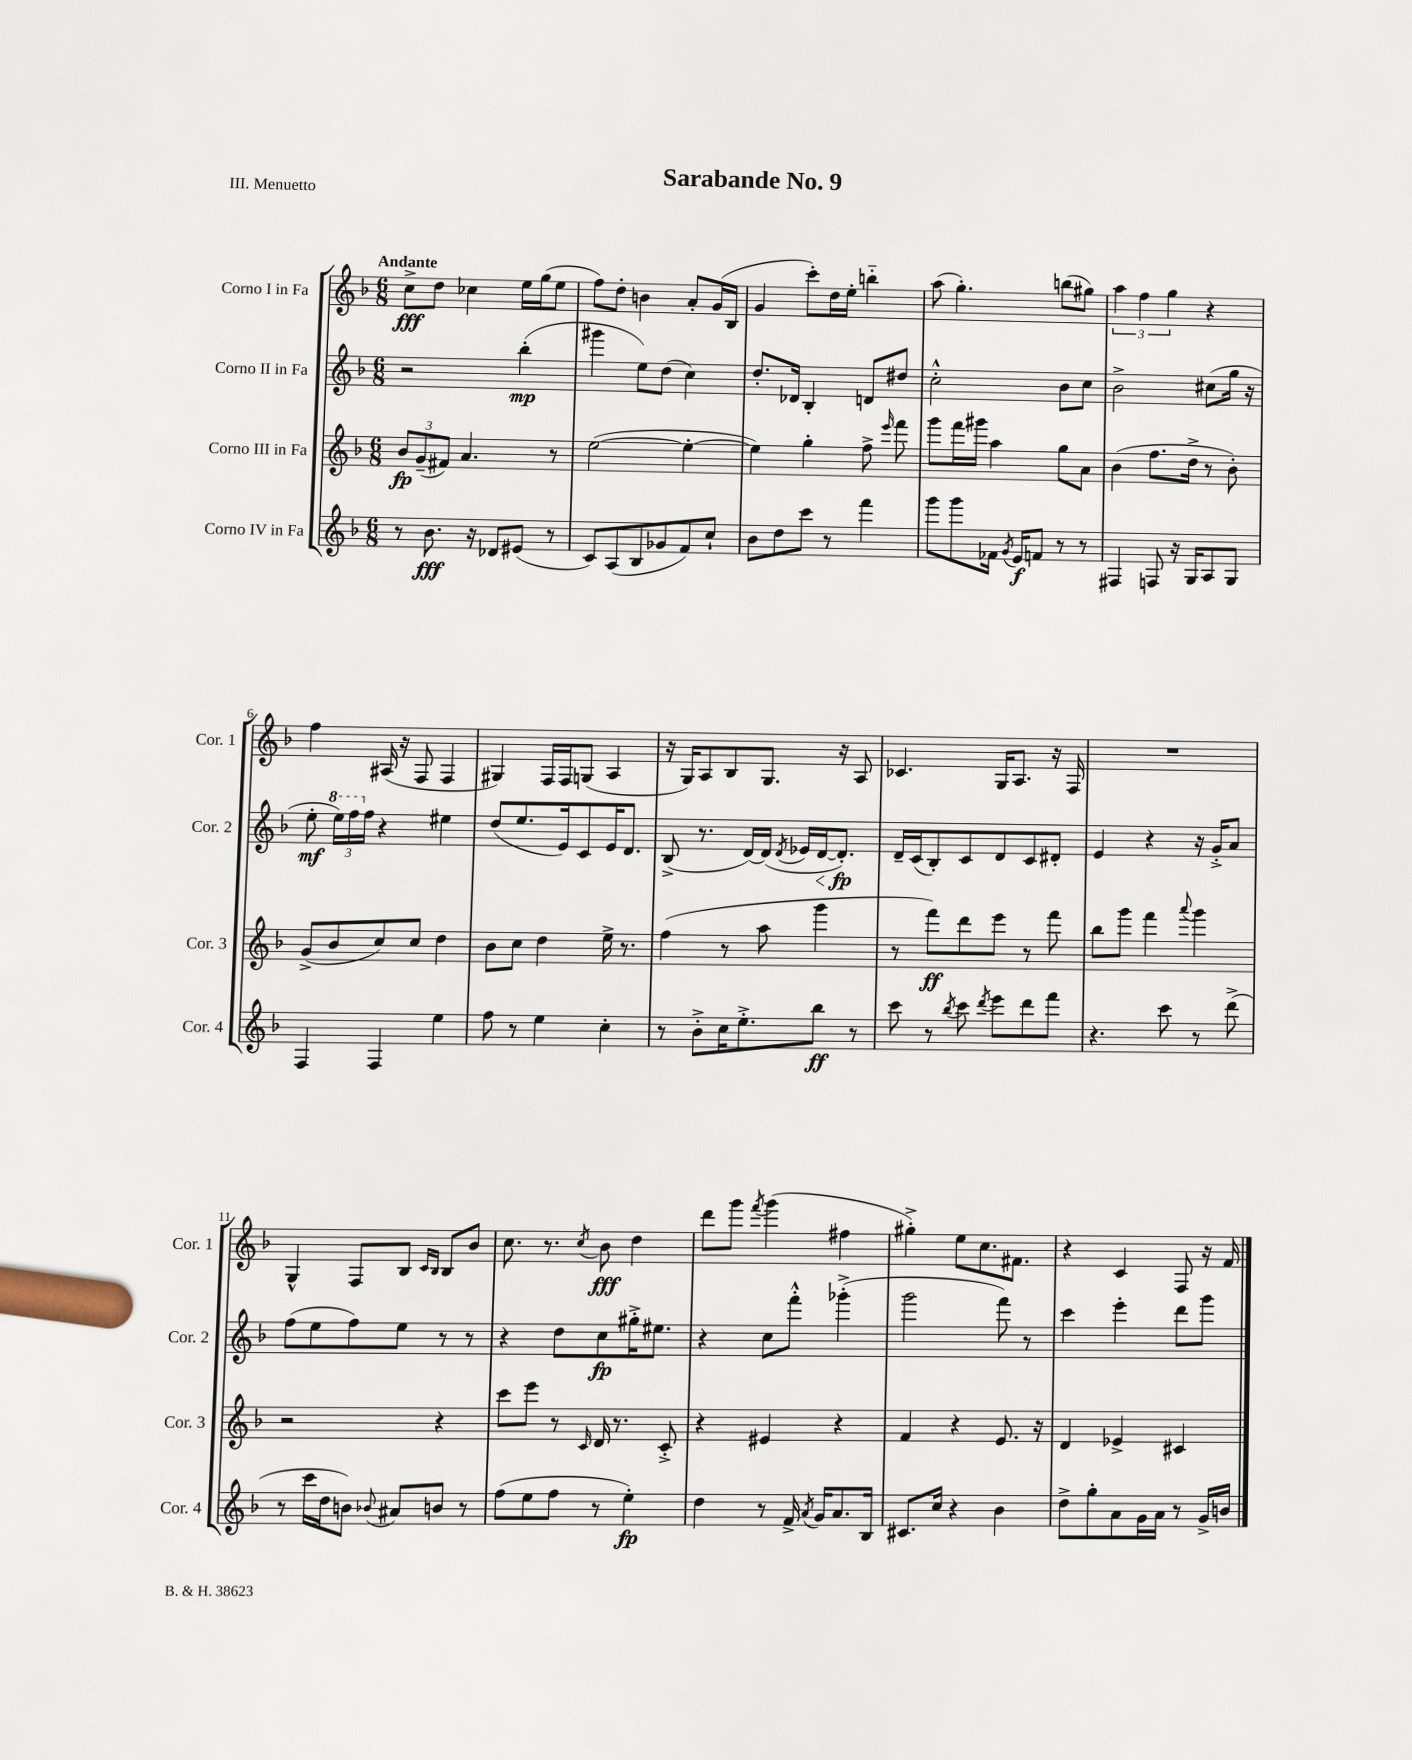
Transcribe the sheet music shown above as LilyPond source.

\header { title = "Sarabande No. 9" piece = "III. Menuetto" }
<<
\new StaffGroup <<
\new Staff = "s0" \with { instrumentName = "Corno I in Fa" shortInstrumentName = "Cor. 1" } {
    \clef treble \key f \major \numericTimeSignature \time 6/8 \tempo "Andante"
    \autoBeamOff c''8[->\fff d''8] ces''4 e''16[ g''16( e''8] |
    f''8[) d''8]-. b'4 a'8[-. g'16( bes16] |
    g'4 c'''8[-.) d''16 e''16]-. b''4-_ |
    a''8( g''4.-.) b''8[( gis''8]) |
    \tuplet 3/2 { a''4 f''4 g''4 } r4 |
    f''4 ais16( r16 f8 f4 |
    gis4) f16[ f16 g8]( a4 |
    r16 g16[) a8 bes8 g8.] r16 a8 |
    ces'4. g16[ a8.] r16 f16 |
    R2. |
    g4-^ f8[ bes8] \grace { c'16[ bes16] } bes8[ bes'8] |
    c''8. r8. \acciaccatura { c''8 } bes'8\fff d''4 |
    d'''8[ g'''8] \acciaccatura { f'''8 } g'''4( fis''4 |
    gis''4-.->) e''8[ c''8. fis'8.] |
    r4 c'4 f8 r16 f'16 \bar "|." |
}
\new Staff = "s1" \with { instrumentName = "Corno II in Fa" shortInstrumentName = "Cor. 2" } {
    \clef treble \key f \major \numericTimeSignature \time 6/8
    \autoBeamOff r2 bes''4-.\mp( |
    gis'''4 e''8[) d''8]( c''4) |
    d''8.[-. des'16] bes4-. d'8[ dis''8] |
    c''2-.-^ bes'8[ c''8] |
    bes'2-> cis''8[( g''16] r16 |
    e''8-.\mf \tuplet 3/2 { \ottava #1 e'''16[) f'''16 \ottava #0 f''16] } r4 eis''4 |
    d''8[( e''8. e'16) c'8 e'16 d'8.] |
    bes8->( r8. d'16[~) d'16]( \acciaccatura { d'8 } ees'16[ d'16~\< d'8.]-.\fp\!) |
    d'16[-- c'16( bes8-.) c'8 d'8 c'8 dis'8]-. |
    e'4 r4 r16 g'16[-.-> a'8] |
    f''8[( e''8 f''8) e''8] r8 r8 |
    r4 d''8[ c''8\fp gis''16-.-> eis''8.] |
    r4 c''8[ f'''8]-.-^ ges'''4-.->( |
    g'''2 f'''8) r8 |
    c'''4 e'''4-. d'''8[ g'''8] \bar "|." |
}
\new Staff = "s2" \with { instrumentName = "Corno III in Fa" shortInstrumentName = "Cor. 3" } {
    \clef treble \key f \major \numericTimeSignature \time 6/8
    \autoBeamOff \tuplet 3/2 { bes'8[\fp g'8--( fis'8]) } a'4. r8 |
    e''2~( e''4~-. |
    e''4) g''4-. f''8-> \grace { e'''16 } f'''8 |
    g'''8[ f'''16 gis'''16] a''4 g''8[ a'8] |
    bes'4( f''8.[ d''16]-> r8 bes'8-.) |
    g'8[->( bes'8 c''8) c''8] d''4 |
    bes'8[ c''8] d''4 e''16-> r8. |
    f''4( r8 a''8 g'''4 |
    r8 f'''8[\ff) d'''8 e'''8] r8 f'''8 |
    bes''8[ g'''8] f'''4 \appoggiatura { a'''8 } g'''4 |
    r2 r4 |
    c'''8[ e'''8] r8 \grace { c'16 } d'16 r8. c'8-.-> |
    r4 eis'4 r4 |
    f'4 r4 e'8. r16 |
    d'4 ees'4-> cis'4 \bar "|." |
}
\new Staff = "s3" \with { instrumentName = "Corno IV in Fa" shortInstrumentName = "Cor. 4" } {
    \clef treble \key f \major \numericTimeSignature \time 6/8
    \autoBeamOff r8 bes'8.\fff r16 des'8[ eis'8]( r8 |
    c'8[) a8( bes8 ges'8 f'8) c''8]-! |
    bes'8[ d''8 c'''8] r8 f'''4 |
    g'''8[ g'''8 fes'16] \acciaccatura { g'8 } e'16[\f f'8] r8 r8 |
    fis4 f8 r16 g16[ a8 g8] |
    f4 f4 e''4 |
    f''8 r8 e''4 c''4-. |
    r8 bes'8[-.-> c''16 e''8.-.-> bes''8]\ff r8 |
    c'''8 r8 \acciaccatura { bes''8 } c'''8 \acciaccatura { d'''8 } e'''8[ d'''8 f'''8] |
    r4. c'''8 r8 d'''8->( |
    r8 c'''16[ d''16 b'8]) \appoggiatura { bes'8 } ais'8[ b'8] r8 |
    f''8[( e''8 f''8] r8 e''4-.\fp) |
    d''4 r8 f'16-> \acciaccatura { a'8 } g'16[ a'8. bes16] |
    cis'8.[ c''16] r4 bes'4 |
    d''8[-> g''8-. a'8 g'16 a'16] r8 g'16[-> b'16] \bar "|." |
}
>>
>>
